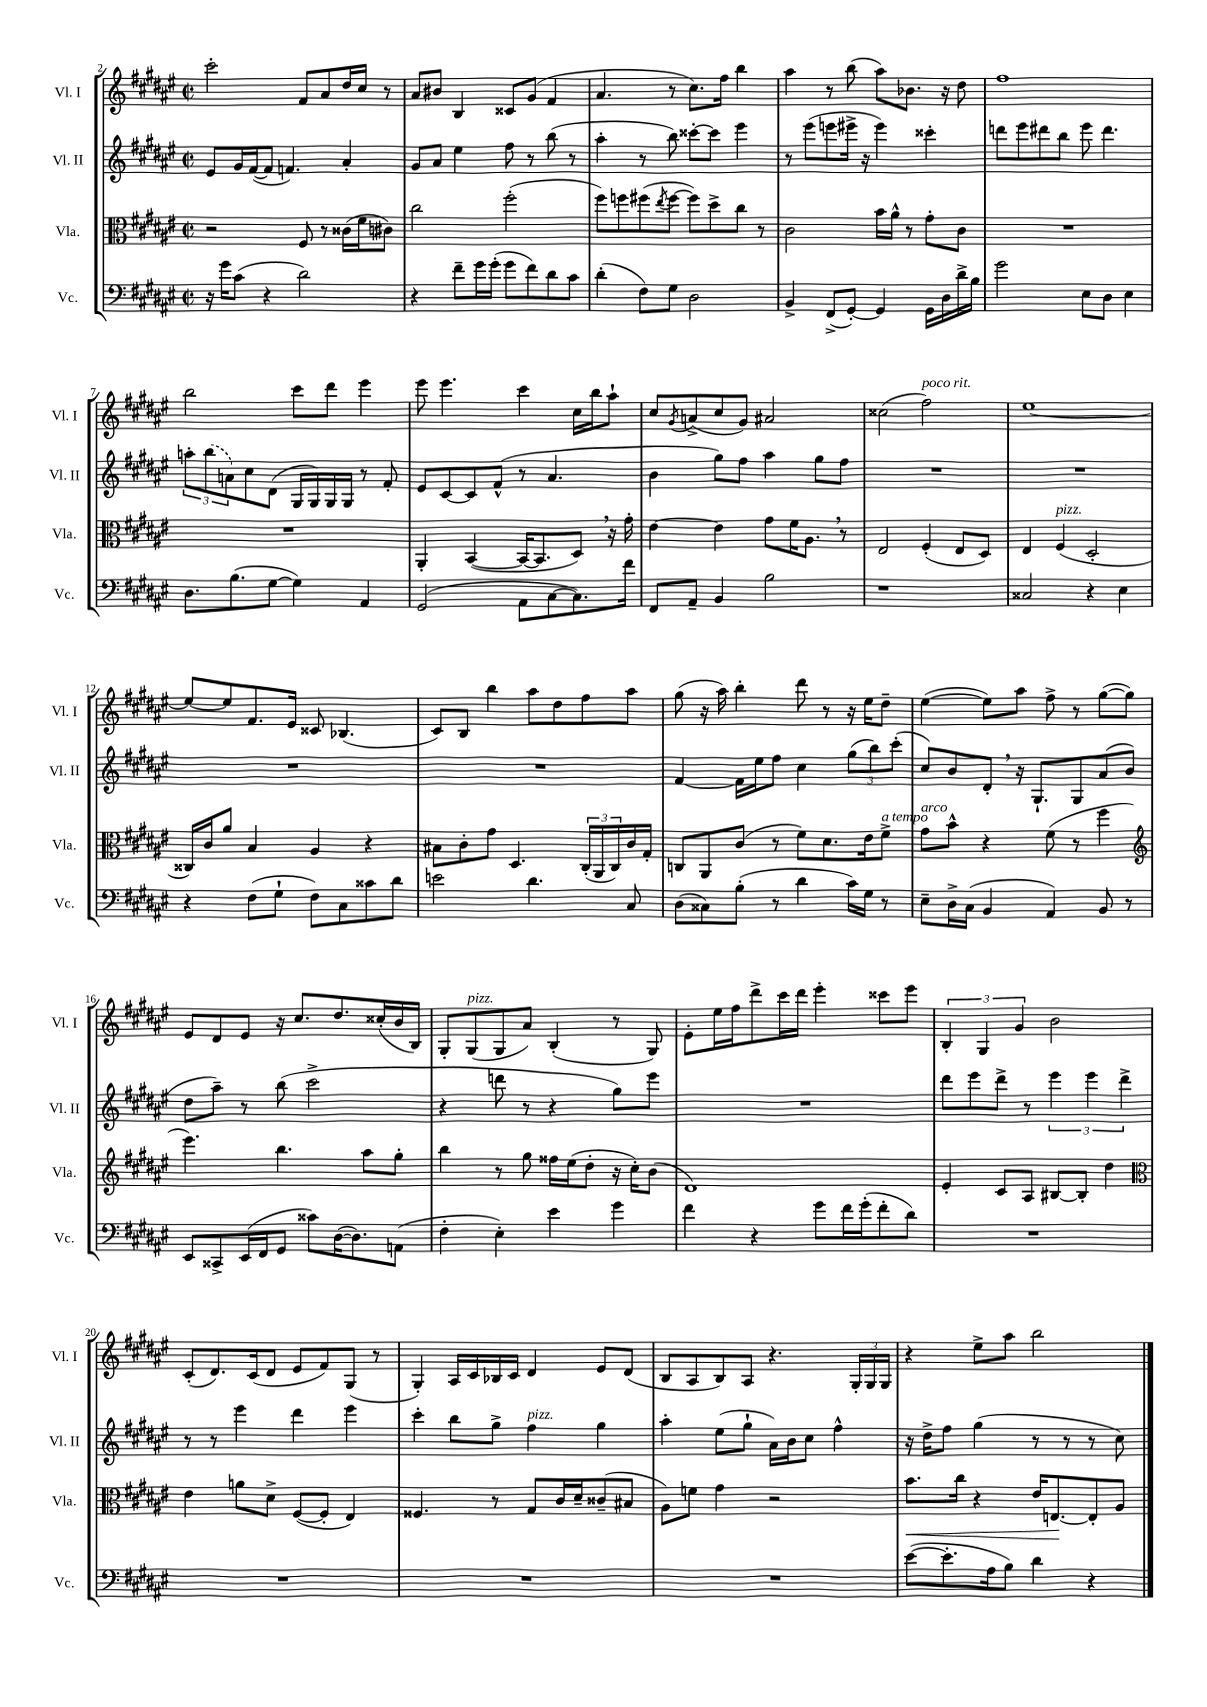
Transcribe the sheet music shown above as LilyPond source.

<<
\new StaffGroup <<
\new Staff = "s0" \with { instrumentName = "Vl. I" shortInstrumentName = "Vl. I" } {
    \clef treble \key fis \major \defaultTimeSignature \time 2/2
    cis'''2-. fis'8 ais'8 dis''16 cis''16 r8 |
    ais'8 bis'8 b4 cisis'8 gis'8( fis'4 |
    ais'4. r8 cis''8.) fis''16 b''4 |
    ais''4 r8 b''8( ais''8) bes'8. r16 dis''8 |
    fis''1 |
    b''2 cis'''8 dis'''8 eis'''4 |
    eis'''8 eis'''4. cis'''4 cis''16 b''16 ais''8-! |
    cis''8 \acciaccatura { gis'8 } a'8->( cis''8 gis'8) ais'2 |
    cisis''2( fis''2^\markup { \italic "poco rit." }) |
    eis''1~ |
    eis''8~ eis''8 fis'8. eis'16 cisis'8 bes4.( |
    cis'8) b8 b''4 ais''8 dis''8 fis''8 ais''8 |
    gis''8( r16 ais''16) b''4-. dis'''8 r8 r16 eis''16 dis''8-- |
    eis''4~( eis''8) ais''8 fis''8-> r8 gis''8~( gis''8) |
    eis'8 dis'8 eis'8 r16 cis''8. dis''8. cisis''16-.( b'16 b16) |
    gis8-. gis8^\markup { \italic "pizz." }( gis8 ais'8) b4-.( r8 gis8) |
    eis'8-. eis''16 fis''16 dis'''8-> cis'''16 dis'''16 eis'''4-. cisis'''8 eis'''8 |
    \tuplet 3/2 { b4-. gis4 gis'4 } b'2 |
    cis'8-.( dis'8.) cis'16( dis'8 eis'8 fis'8) gis8( r8 |
    gis4-.) ais16 cis'16 bes16 cis'16 dis'4 eis'8 dis'8( |
    b8 ais8 b8) ais8 r4. \tuplet 3/2 { gis16-. gis16 gis16 } |
    r4 eis''8-> ais''8 b''2 \bar "|." |
}
\new Staff = "s1" \with { instrumentName = "Vl. II" shortInstrumentName = "Vl. II" } {
    \clef treble \key fis \major \defaultTimeSignature \time 2/2
    eis'8 gis'16 fis'16~( fis'8 f'4.) ais'4-. |
    gis'8 ais'8 eis''4 fis''8 r8 b''8( r8 |
    ais''4-. r8 b''8) cisis'''8~-. cisis'''8 eis'''4 |
    r8 eis'''8( e'''8 eis'''16-> r16 eis'''4) cisis'''4-. |
    d'''8 eis'''8 dis'''8 b''8 eis'''8 dis'''4. |
    \tuplet 3/2 { a''8-. \once \slurDashed b''8( a'8) } cis''8 dis'8( gis16 gis16) gis16 gis16 r8 fis'8-. |
    eis'8 cis'8~ cis'8 fis'8-^( r8 ais'4. |
    b'4 gis''8) fis''8 ais''4 gis''8 fis''8 |
    R1 |
    R1 |
    R1 |
    R1 |
    fis'4~ fis'16 eis''16 fis''8 cis''4 \tuplet 3/2 { gis''8( b''8) cis'''8-.( } |
    cis''8) b'8 dis'8-. \breathe r16 gis8.-! gis8 ais'8( b'8 |
    dis''8 ais''8--) r8 b''8( cis'''2-> |
    r4 d'''8 r8 r4 gis''8) eis'''8 |
    R1 |
    dis'''8 eis'''8 dis'''8-> r8 \tuplet 3/2 { eis'''4 eis'''4 dis'''4-> } |
    r8 r8 eis'''4 dis'''4 eis'''4 |
    cis'''4-. b''8 gis''8-> fis''4^\markup { \italic "pizz." } gis''4 |
    ais''4-. eis''8( gis''8-! ais'16) b'16 cis''8 fis''4-^ |
    r16 dis''16-> fis''8 gis''4( r8 r8 r8 cis''8) \bar "|." |
}
\new Staff = "s2" \with { instrumentName = "Vla." shortInstrumentName = "Vla." } {
    \clef alto \key fis \major \defaultTimeSignature \time 2/2
    r2 fis8 r8 cisis'16( fis'16 cis'8) |
    cis''2 fis''2-.( |
    fis''8) f''8 fis''8( \acciaccatura { eis''8 } fis''8~ fis''8) dis''8-> cis''8 r8 |
    cis'2 b'16 ais'16-^ r8 gis'8-. cis'8 |
    R1 |
    R1 |
    ais,4-. b,4~( b,16~ b,8. dis8) \breathe r16 gis'16-. |
    eis'4~ eis'4 gis'8 fis'16 ais8. \breathe r8 |
    eis2 fis4-.( eis8 dis8) |
    eis4 fis4^\markup { \italic "pizz." }( dis2-. |
    cisis16) cis'16 ais'8 b4 ais4 r4 |
    bis8 cis'8-. gis'8 dis4. \tuplet 3/2 { cis16-.( ais,16 cis16) } cis'16 gis16-. |
    c8 ais,8 cis'8( r8 fis'8) dis'8. eis'16 fis'8->^\markup { \italic "a tempo" } |
    gis'8^\markup { \italic "arco" } b'8-^ r4 fis'8( r8 fis''4 |
    \clef treble eis'''4.) b''4. ais''8 gis''8-. |
    b''4 r8 gis''8 fisis''16 eis''16( dis''8-. r16 cis''16-.) b'8( |
    dis'1) |
    eis'4-. cis'8 ais8 bis8~ bis8-. dis''4 |
    \clef alto eis'4 a'8 dis'8-> fis8~( fis8-. eis4) |
    fisis4. r8 gis8 cis'16 dis'16-- cisis'8--( bis8 |
    ais8) f'8 gis'4 r2 |
    b'8.\< cis''16 r4 eis'16 e8.~\! e8-. ais8 \bar "|." |
}
\new Staff = "s3" \with { instrumentName = "Vc." shortInstrumentName = "Vc." } {
    \clef bass \key fis \major \defaultTimeSignature \time 2/2
    r16 gis'16 cis'8( r4 dis'2) |
    r4 fis'8-- gis'16 gis'16-.( gis'8 fis'8) dis'8 cis'8 |
    dis'4-.( fis8) gis8 dis2 |
    b,4-> fis,8->( gis,8~-.) gis,4 gis,16 dis16 dis'16-> b16 |
    gis'2 eis8 dis8 eis4 |
    dis8. b8.( gis8~ gis4) ais,4 |
    gis,2( ais,8 cis8~ cis8.) fis'16 |
    fis,8 ais,8-- b,4 b2 |
    r1 |
    cisis2 r4 eis4 |
    r4 fis8( gis8-! fis8) cis8 cisis'8 dis'8 |
    e'2 dis'4. cis8 |
    dis8( cisis8) b8-.( r8 dis'4 cis'16) gis16 r8 |
    eis8-- dis16-> cis16( b,4 ais,4) b,8 r8 |
    eis,8 cisis,8-> eis,16( fis,16 gis,8 cisis'8) dis16~( dis8.) a,8( |
    fis4-. eis4-.) eis'4 gis'4 |
    fis'4 r4 gis'8 fis'16 gis'16-.( fis'8-. dis'8) |
    R1 |
    R1 |
    R1 |
    R1 |
    eis'8~( eis'8.-. ais16 b8) dis'4 r4 \bar "|." |
}
>>
>>
\layout { \context { \Score currentBarNumber = #2 } }
